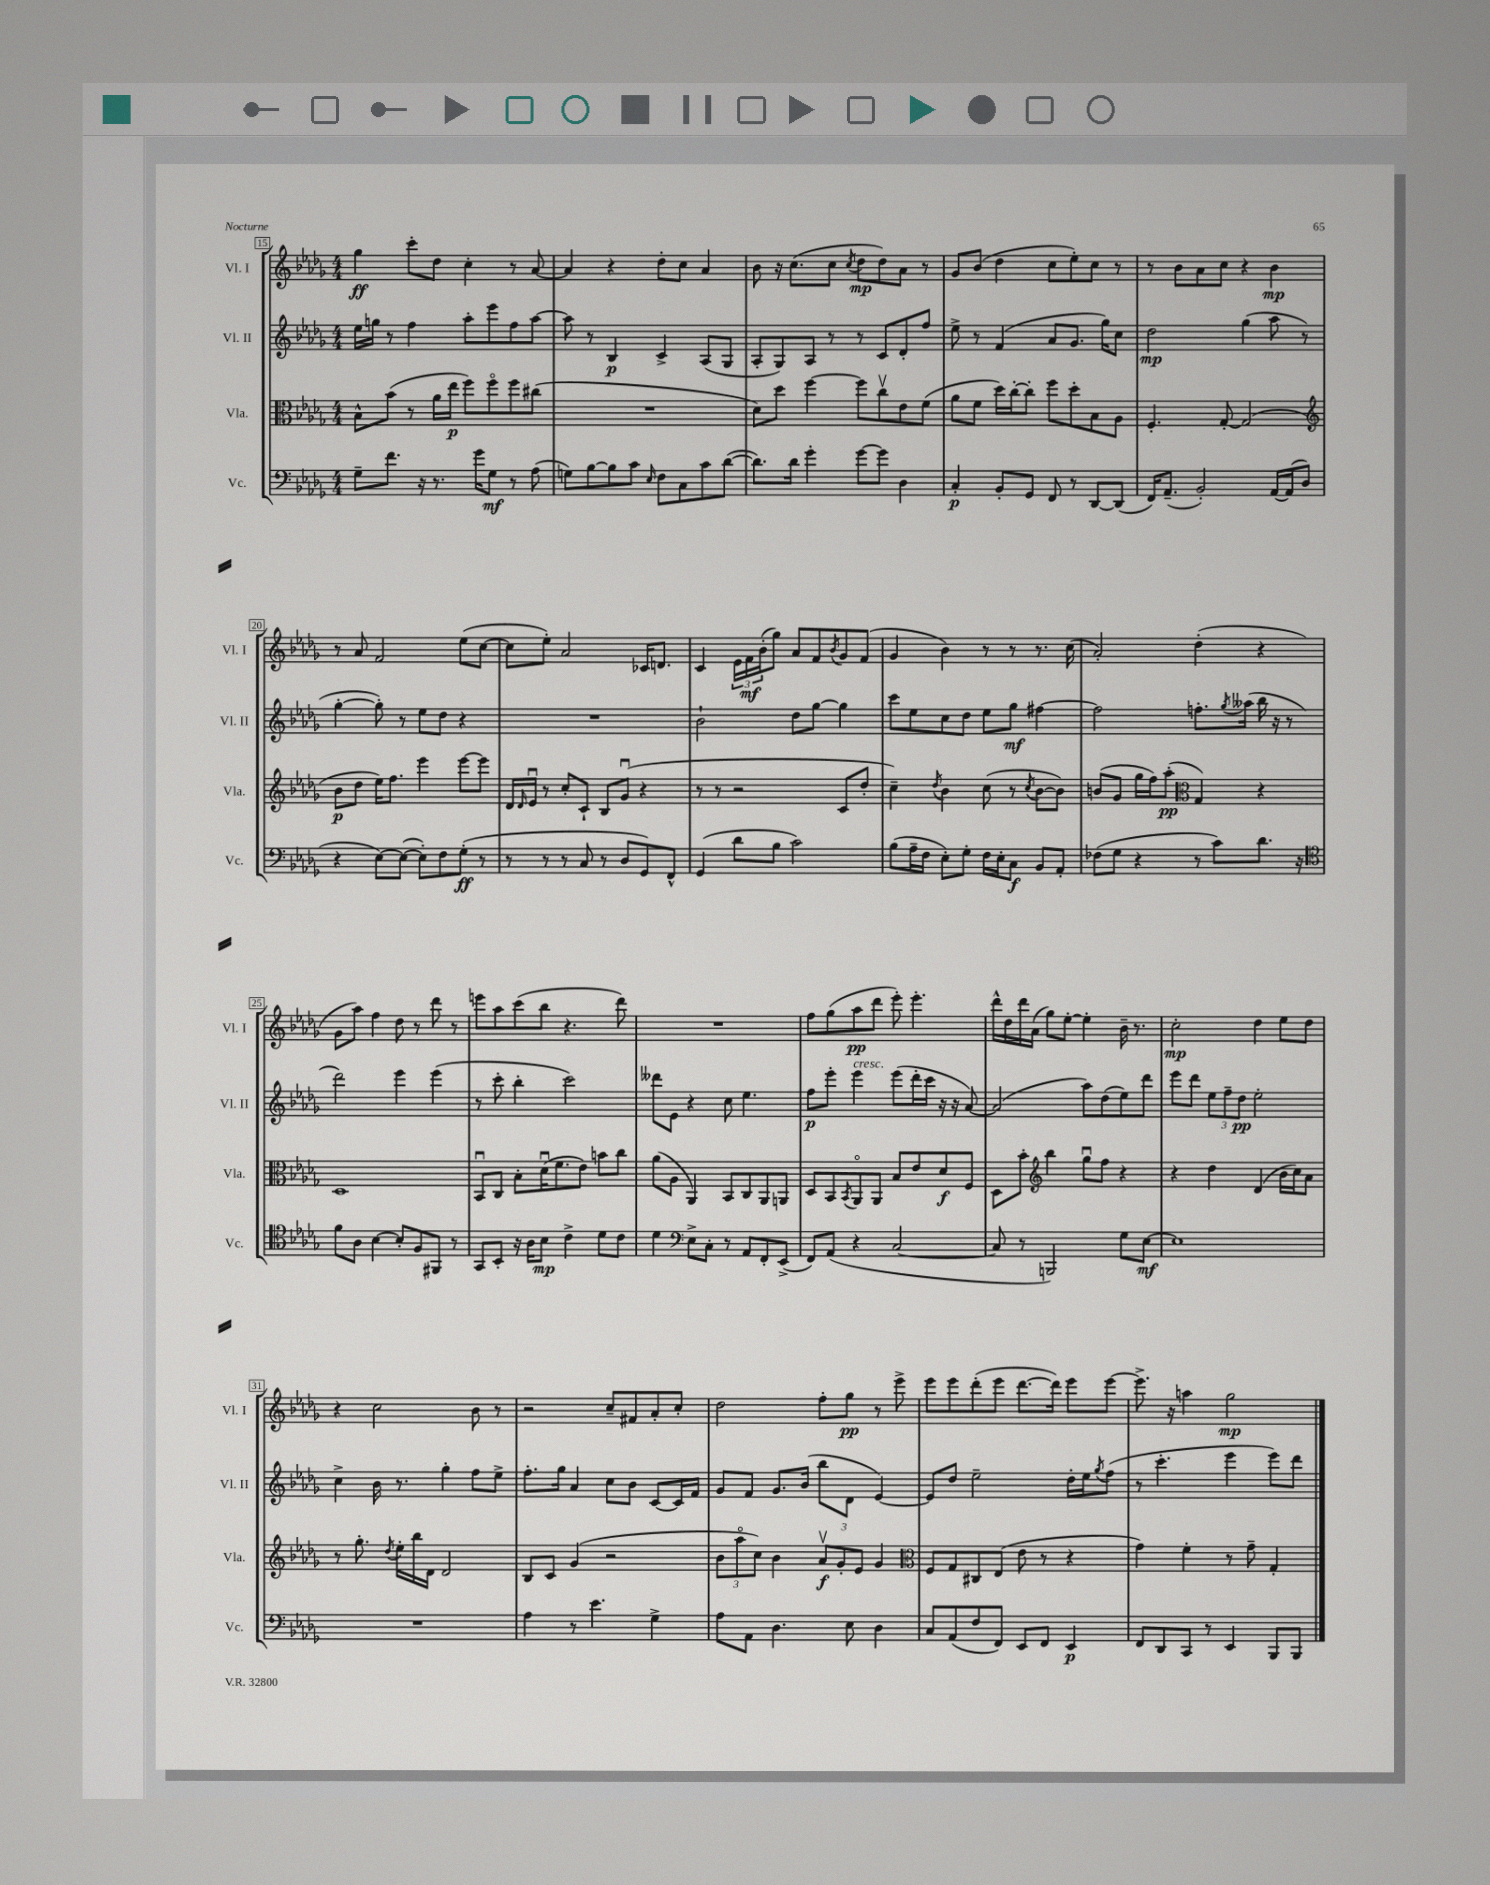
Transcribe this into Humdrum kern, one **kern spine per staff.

**kern	**kern	**kern	**kern
*staff4	*staff3	*staff2	*staff1
*clefF4	*clefC3	*clefG2	*clefG2
*k[b-e-a-d-g-]	*k[b-e-a-d-g-]	*k[b-e-a-d-g-]	*k[b-e-a-d-g-]
*M4/4	*M4/4	*M4/4	*M4/4
8G-~\L	8B-^^\L	16ee-\LL	4gg-\
.	.	16gg\JJ	.
8.f\J	(8b-\J	8r	.
.	8r	4ff\	8ccc'\L
16r	.	.	.
8.r	16a-\LL	.	8dd-\J
.	16ee-\JJ	.	.
.	8ff\L)	8aa-'\L	4cc'\
16g-\LK	.	.	.
8G-\J	8ffo\	8eee-\	.
8r	8ff\	8ff\	8r
(8A-\	(8cc#\J	[8aa-\J	[8a-/
=	=	=	=
8G\L)	1r	8aa-\]	4a-/]
[8B-\	.	8r	.
8B-\]	.	4B-/	4r
8c\J	.	.	.
16qqE-/	.	.	.
8F\L	.	4c^/	8dd-'\L
8C\	.	.	8cc\J
8c\	.	(8A-/L	4a-/
([8d-\J	.	8G-/J	.
=	=	=	=
8.d-\]L)	8d-\L)	8A-'/L	8b-\
.	8dd-\J	8G-/)	16r
16d-\Jk	.	.	(8.cc\L
4g-'\	[4ff\	8A-/J	.
.	.	8r	8cc\J
.	.	.	8qcc/
[8g-\L	8ff\]L	8r	8dd-\L
8g-\]J	8ccv\	8c/L	8dd-\)
4D-\	8e-\	8d-'/	8a-\J
.	(8f\J	8ff/J	8r
=	=	=	=
4C'/	8a-\L	8ee-^\	8g-/L
.	8f\J	8r	(8b-/J
8BB-'/L	16dd-\LL)	(4f/	4dd-\
.	[16cc'\J	.	.
8GG-/J	8cc'\]J	.	.
8FF/	8ff\L	8a-/L	8cc\L
8r	8dd-'\	8.g-/J	8ee-'\)
[8DD-/L	8B-\	.	8cc\J
.	.	16gg-\LK)	.
(8DD-/]J	8A-\J	8cc\J	8r
=	=	=	=
16FF/LK)	4.F'/	2dd-\	8r
(8.AA-~/J	.	.	.
.	.	.	8b-\L
2BB-'/)	.	.	8a-\
.	[8G-'/	.	8cc\J
.	(2G-/]	(4gg-\	4r
[16AA-/LL	.	8aa-\	4b-\
(16AA-/]J	.	.	.
8D-/J	.	8r	.
=	=	=	=
*	*clefG2	*	*
4r	8b-\L	[4gg-'\	8r
.	8dd-\J	.	8a-/
[8E-\L)	16ee-\LK)	8gg-'\])	2f/
.	8.ff\J	.	.
(8E-\_J	.	8r	.
8E-'\]L)	4eee-\	8ee-\L	.
8F\	.	8dd-\J	.
(8G-'\J	[8eee-\L	4r	(8ee-\L
8r	8eee-\]J	.	[8cc\J
=	=	=	=
8r	16d-/LL	1r	8cc\]L
.	16qqd-/	.	.
.	16e-u/JJ	.	.
8r	8r	.	8ee-'\J)
8r	8cc'/L	.	2a-/
8C/	8c`/J	.	.
8r	8B-/L	.	.
8D-/L	(8g-u/J	.	.
8GG-/)	4r	.	16c-/LK
.	.	.	8.d/J
8FF^^/J	.	.	.
=	=	=	=
(4GG-/	8r	2b-`\	4c/
.	8r	.	.
8d-\L	2r	.	24e-\LL
.	.	.	24f\
.	.	.	(24b-'\J
8B-\J	.	.	8gg-\J)
2c\)	.	8dd-\L	8a-/L
.	.	[8gg-\J	8f/
.	.	.	8qb-/
.	8c/L	4gg-\]	8g-/
.	8dd-'/J	.	(8f/J
=	=	=	=
(8B-\L	4cc~\)	8ccc\L	4g-/
16A-~\L	.	8ee-\	.
16F\JJ	.	.	.
.	8qdd-/	.	.
8E-'\L)	4b-\	8cc\	4b-\)
8G-'\J	.	8dd-\J	.
16F\LL	(8cc\	8ee-\L	8r
16E-'\J	.	.	.
8C\J	8r	8gg-\J	8r
.	8qcc/	.	.
8BB-/L	[8b-\L	[4ff#\	8.r
8AA-'/J	8b-\]J)	.	.
.	.	.	(16cc\
=	=	=	=
(8F-\L	(8b/L	2ff#\]	2a-'/)
8G-\J	8g-/J	.	.
4r	16gg-\LL	.	.
.	16ff\J)	.	.
.	(8aa-'\J	.	.
*	*clefC3	*	*
8r	4G-/)	8.ff'\L	(4dd-'\
8c\L)	.	.	.
.	.	8qgg-/	.
.	.	(16aa--\Jk	.
8.d-\J	4r	16bb-\	4r
.	.	16r	.
.	.	8r	.
16r	.	.	.
=	=	=	=
*clefC4	*	*	*
8f\L	1D-	2ddd-\)	8g-\L
8A-\J	.	.	8aa-\J)
[4B-\	.	.	4ff\
8B-'/]L	.	4eee-\	8dd-\
8F/	.	.	8r
8FF#/J	.	(4eee-\	8ddd-\
8r	.	.	8r
=	=	=	=
8GG-/L	8BB-u/L	8r	8eee\L
8BB-'/J	8C/J	8ccc'\	8aa-\
16r	8B-'\L	4bb-'\	(8ccc\
16A-\LK	.	.	.
8B-\J	(16d-u\K	.	8bb-\J
.	8.f\	.	.
4c^\	.	2ccc\)	4.r
.	8e-\J)	.	.
8d-\L	8b\L	.	.
8c\J	8cc\J	.	8ddd-\)
=	=	=	=
4d-\	(8a-\L	8ddd--\L	1r
.	8A-\J	8e-\J	.
*clefF4	*	*	*
8E-^\L	4AA-/)	4r	.
8C'\J	.	.	.
8r	8BB-/L	8cc\	.
8AA-/L	8C/	4.ee-\	.
8FF'/	8AA-/	.	.
(8EE-^/J	8AA/J	.	.
=	=	=	=
8FF/L)	8D-/L	8ff\L	8ff\L
(8AA-/J	8BB-/	8eee-'\J	(8gg-\
.	8qBB-/	.	.
4r	8AA-o/	4eee-\	8aa-\
.	8AA-/J	.	8ddd-\J
[2C/	8B-/L	(8eee-\L	8eee-'\)
.	8e-/	16ddd-'\L	4.eee-'\
.	.	16ccc\JJ	.
.	8d-/	16r	.
.	.	16r	.
.	8F/J	[8a-/)	.
=	=	=	=
8C/]	8D-\L	(2a-/]	16ddd-^^\LL
.	.	.	16dd-\
8r	8b-'\J	.	16ddd-\
.	.	.	(16a-\JJ
*	*clefG2	*	*
2BBB/)	4bb-\	.	8gg-\L)
.	.	.	[8ee-'\J
.	8gg-u\L	8aa-\L)	4ee-'\]
.	8ff\J	(8dd-\	.
8G-\L	4r	8ee-\)	16b-~\
.	.	.	8.r
[8E-\J	.	8ddd-\J	.
=	=	=	=
1E-]	4r	8eee-\L	2cc'\
.	.	8ddd-\J	.
.	4dd-\	12ee-\L	.
.	.	12ff~\	.
.	.	12dd-\J	.
.	(4d-/	2ee-'\	4dd-\
.	16b-\LL	.	8ee-\L
.	16cc\J)	.	.
.	8a-\J	.	8dd-\J
=	=	=	=
1r	8r	4cc^\	4r
.	8.gg-'\	.	.
.	.	16b-\	2cc\
.	8qdd-/	.	.
.	16ee-'\LL	8.r	.
.	16bb-\	.	.
.	16d-\JJ	.	.
.	2d-/	4gg-'\	.
.	.	8ff\L	8b-\
.	.	8ee-^\J	8r
=	=	=	=
4A-\	8B-/L	8.ff'\L	2r
.	8c/J	.	.
.	.	16gg-\Jk	.
8r	(4g-/	4a-/	.
4.e-\	.	.	.
.	2r	8cc\L	8cc~/L
.	.	8b-\J	8f#/
4G-^\	.	[8c/L	8a-'/
.	.	16c/]L	8cc'/J
.	.	16f/JJ	.
=	=	=	=
8A-\L	12b-\L	8g-/L	2dd-\
.	12aa-o\	.	.
8AA-\J	.	8f/J	.
.	12cc\J)	.	.
4.D-\	4b-\	8.g-/L	.
.	.	(16b-/Jk	.
.	12a-v/L	8bb-\L	8ff'\L
.	12g-'/	.	.
8E-\	.	8d-\J	8gg-\J
.	12e-/J	.	.
4D-\	4g-/	[4e-/)	8r
.	.	.	8eee-^\
=	=	=	=
*	*clefC3	*	*
8C/L	8F/L	8e-/]L	8eee-\L
(8AA-/	8G-/	8dd-/J	8eee-\
8F/	8C#/	2ee-~\	(8ddd-'\
8FF/J)	(8E-/J	.	8eee-\J
8EE-/L	8e-\	.	[8.ddd-\L
8FF/J	8r	.	.
.	.	.	16ddd-\]Jk)
4EE-/	4r	16dd-'\LL	8eee-\L
.	.	16ee-\J	.
.	.	8qgg-/	.
.	.	(8ff\J	[8eee-\J
=	=	=	=
8FF/L	4g-\)	8r	8.eee-^\]
8DD-/	.	4.ccc'\	.
.	.	.	16r
8CC/J	4f'\	.	4aa\
8r	.	.	.
4EE-/	8r	4eee-\	2gg-\
.	8g-~\	.	.
8BBB-/L	4G-'/	8eee-\L)	.
8BBB-/J	.	8ddd-\J	.
==	==	==	==
*-	*-	*-	*-
